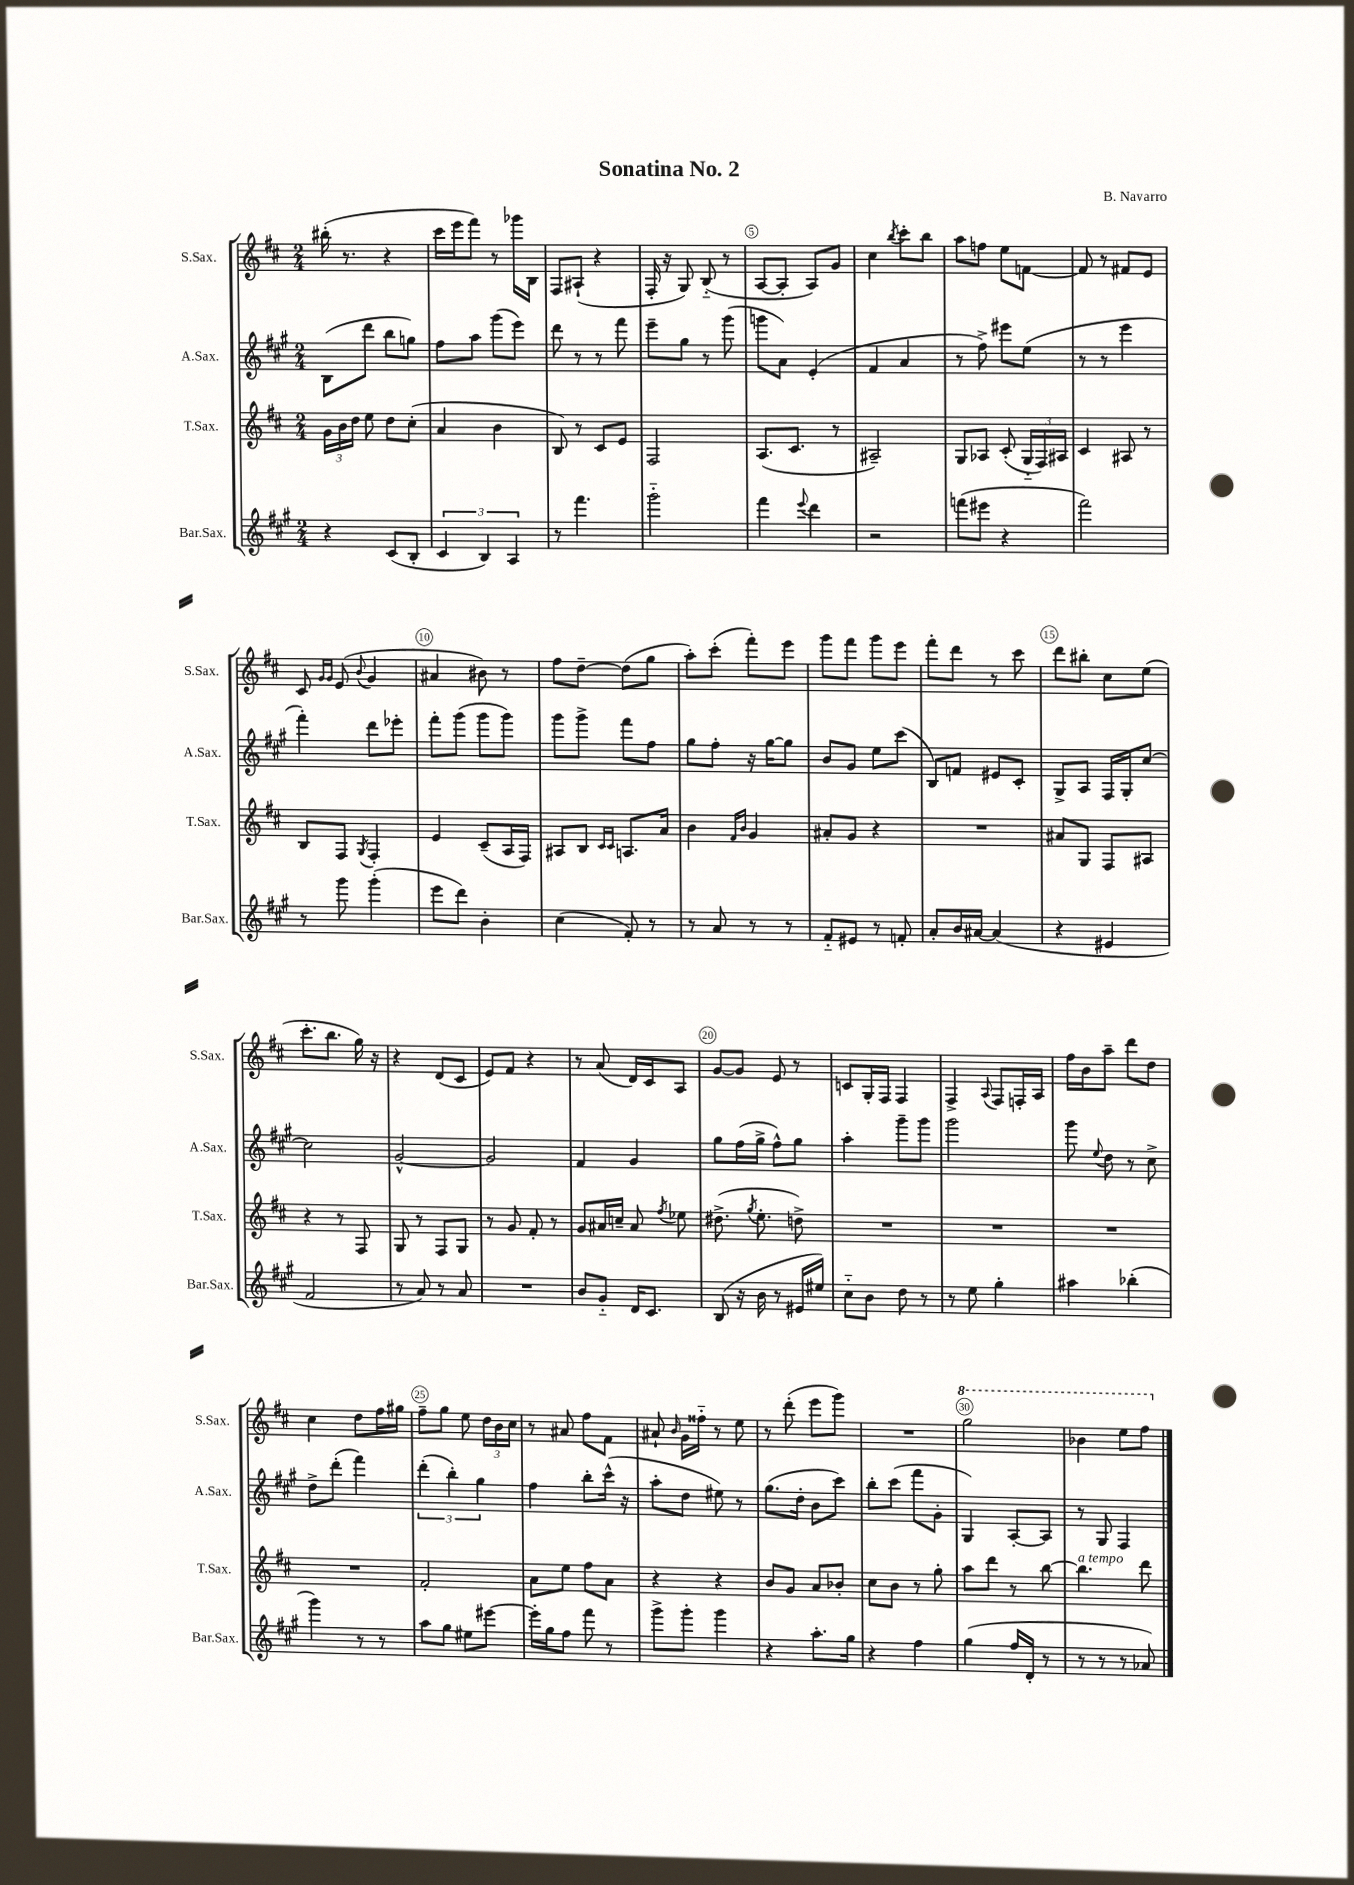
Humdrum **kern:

**kern	**kern	**kern	**kern
*staff4	*staff3	*staff2	*staff1
*clefG2	*clefG2	*clefG2	*clefG2
*k[f#c#g#]	*k[f#c#]	*k[f#c#g#]	*k[f#c#]
*M2/4	*M2/4	*M2/4	*M2/4
4r	24g\LL	(8B\L	(16bb#'\
.	24b\	.	.
.	.	.	8.r
.	24dd\JJ	.	.
.	8ee\	8ddd\J	.
(8c#/L	8dd\L	8bb\L	4r
8B'/J	(8cc#'\J	8gg\J)	.
=	=	=	=
6c#/	4a/	8ff#\L	16ccc#\LL
.	.	.	16eee\J
.	.	8aa\J	8fff#\J)
6B/)	.	.	.
.	4b\	(8ggg#\L	8r
6A/	.	.	.
.	.	8eee\J)	16ggg-\LL
.	.	.	16B\JJ
=	=	=	=
8r	8B/)	8ddd\	8F#/L
4.fff#\	8r	8r	(8A#`/J
.	8c#/L	8r	4r
.	8e/J	8fff#\	.
=	=	=	=
2ggg#'~\	2F#/	8eee~\L	16F#'/
.	.	.	16r
.	.	8gg#\J	8G/)
.	.	8r	(8B'~/
.	.	(8ggg#\	8r
=	=	=	=
4fff#\	(8.A/L	8ggg\L	[8A/L
.	.	8a\J)	8A'/]J
.	8.c#/J	.	.
8qqeee/	.	.	.
4ddd\	.	(4e'/	8A/L)
.	8r	.	8g/J
=	=	=	=
2r	2A#~/)	4f#/	4cc#\
.	.	.	8qbb/
.	.	4a/	8ccc#'\L
.	.	.	8bb\J
=	=	=	=
(8fff\L	8G/L	8r	8aa\L
8eee#\J	8A-/J	8ff#^\)	8ff\J
4r	(8c#'/	8eee#\L	8ee\L
.	24G'~/LL	(8ee\J	[8f\J
.	24F#/)	.	.
.	24A#/JJ	.	.
=	=	=	=
2fff#\)	4c#/	8r	8f/]
.	.	8r	8r
.	8A#/	4eee\	8f#/L
.	8r	.	8e/J
=	=	=	=
8r	8B/L	4fff#'\)	8c#/
.	.	.	16qqg/LL
.	.	.	16qqg/JJ
8ggg#\	8F#/J	.	(8e/
.	8qG/	.	8qqb/
(4ggg#'\	4F#'/	8ddd\L	4g/
.	.	8eee-'\J	.
=	=	=	=
8eee\L	4e/	8fff#'\L	4a#/
8ddd\J)	.	(8ggg#\J	.
4b'\	(8c#~/L	8ggg#\L	8b#\)
.	16A/L	8ggg#\J)	8r
.	16F#/JJ)	.	.
=	=	=	=
(4cc#\	8A#/L	8ggg#\L	8ff#\L
.	8B/J	8ggg#^\J	[8dd~\J
.	16qqc#/LL	.	.
.	16qqc#/JJ	.	.
8f#'/)	8.A/L	8fff#\L	(8dd\]L
8r	.	8ff#\J	8gg\J
.	16a/Jk	.	.
=	=	=	=
8r	4b\	8gg#\L	8aa'\L)
8a/	.	8ff#'\J	(8ccc#'\J
.	16qqf#/LL	.	.
.	16qqb/JJ	.	.
8r	4g/	16r	8fff#'\L)
.	.	[16gg#\LK	.
8r	.	8gg#\]J	8eee\J
=	=	=	=
8f#'~/L	8a#'/L	8b/L	8ggg\L
8e#/J	8g/J	8g#/J	8fff#\J
8r	4r	8ee\L	8ggg\L
8f'/	.	(8ccc#\J	8eee\J
=	=	=	=
8a'/L	2r	8B/L)	8fff#'\L
16b/L	.	8f/J	8ddd\J
[16a#/JJ	.	.	.
(4a#/]	.	8e#/L	8r
.	.	8c#'/J	8ccc#\
=	=	=	=
4r	8a#/L	8G#^/L	8ddd\L
.	8G/J	8A/J	8bb#'\J
4e#/	8F#/L	16F#/LL	8cc#\L
.	.	16G#'/J	.
.	8A#/J	[8cc#/J	(8ee\J
=	=	=	=
2f#/	4r	2cc#\]	8.ccc#'\L
.	.	.	8.bb\J
.	8r	.	.
.	8F#/	.	16gg\)
.	.	.	16r
=	=	=	=
8r	8G/	[2g#^^/	4r
8a/)	8r	.	.
8r	8F#/L	.	(8d/L
8a/	8G/J	.	8c#/J
=	=	=	=
2r	8r	2g#/]	8e/L)
.	8g/	.	8f#/J
.	8f#'/	.	4r
.	8r	.	.
=	=	=	=
8b/L	8g/L	4f#/	8r
8g#'~/J	16a#/L	.	(8a/
.	16cc~/JJ	.	.
16d/LK	8a#/	4g#/	16d/LL)
8.c#/J	.	.	16c#/J
.	8qff#/	.	.
.	8ee-\	.	8A/J
=	=	=	=
(8B/	(8.dd#^\	8gg#\L	[8g/L
16r	.	(16ff#\L	8g/]J
.	8qgg/	.	.
16b\	8.ee'\	16gg#^\JJ	.
8r	.	8ff#^^\L)	8e/
16e#/LL	8dd^\)	8gg#\J	8r
16ee#/JJ)	.	.	.
=	=	=	=
8cc#'~\L	2r	4aa'\	8c/L
8b\J	.	.	16G'/L
.	.	.	16F#/JJ
8dd\	.	8ggg#~\L	4F#/
8r	.	8ggg#\J	.
=	=	=	=
8r	2r	2ggg#\	4F#^/
8ee\	.	.	.
.	.	.	8qqA/
4gg#'\	.	.	8F#/L
.	.	.	16F'/L
.	.	.	16A/JJ
=	=	=	=
4aa#\	2r	8ggg#\	16ff#\LL
.	.	.	16b\J
.	.	8qqee/	.
.	.	8dd\	8aa~\J
(4bb-'\	.	8r	8ddd\L
.	.	8cc#^\	8dd\J
=	=	=	=
4ggg#\)	2r	8dd^\L	4cc#\
.	.	(8ddd'\J	.
8r	.	4fff#\)	8dd\L
8r	.	.	16ff#\L
.	.	.	16gg#\JJ
=	=	=	=
8aa\L	2f#'/	(6ddd'\	8ff#~\L
8gg#\J	.	.	8gg\J
.	.	6bb'\)	.
8ee#\L	.	.	8ee\
.	.	6gg#\	.
[8eee#\J	.	.	24dd\LL
.	.	.	24b\
.	.	.	24cc#\JJ
=	=	=	=
16eee#'\]LL	8a\L	4ff#\	8r
16gg#\J	.	.	.
8ff#\J	8ee\J	.	8a#/
8fff#\	8ff#\L	8bb'\L	8ff#\L
8r	8a\J	(16ccc#^^\Jk	8f#\J
.	.	16r	.
=	=	=	=
8ggg#^\L	4r	8aa'\L	8a#`/
.	.	.	16qqb/
8ggg#'\J	.	8dd\J	16g\LL
.	.	.	16ff##'~\JJ
4ggg#\	4r	8ee#\)	8r
.	.	8r	8ee\
=	=	=	=
4r	8b/L	(8.gg#\L	8r
.	8g/J	.	(8ddd'\
.	.	16dd'\Jk	.
8.aa'\L	8a/L	8b\L	8eee\L
.	8b-'/J	8ccc#\J)	8ggg\J)
16gg#\Jk	.	.	.
=	=	=	=
4r	8cc#\L	8bb'\L	2r
.	8b\J	(8ccc#\J	.
4ff#\	8r	8fff#\L	.
.	8gg'\	8g#'\J	.
=	=	=	=
(4gg#\	8aa\L	4G#/)	2ggg\
.	8ddd\J	.	.
16ff#/LL	8r	[8A'/L	.
16d'/JJ	.	.	.
8r	[8bb\	8A/]J	.
=	=	=	=
8r	4.bb\]	8r	4bb-\
8r	.	8G#/	.
8r	.	4F#/	8eee\L
8a-/)	8ddd\	.	8fff#\J
==	==	==	==
*-	*-	*-	*-
